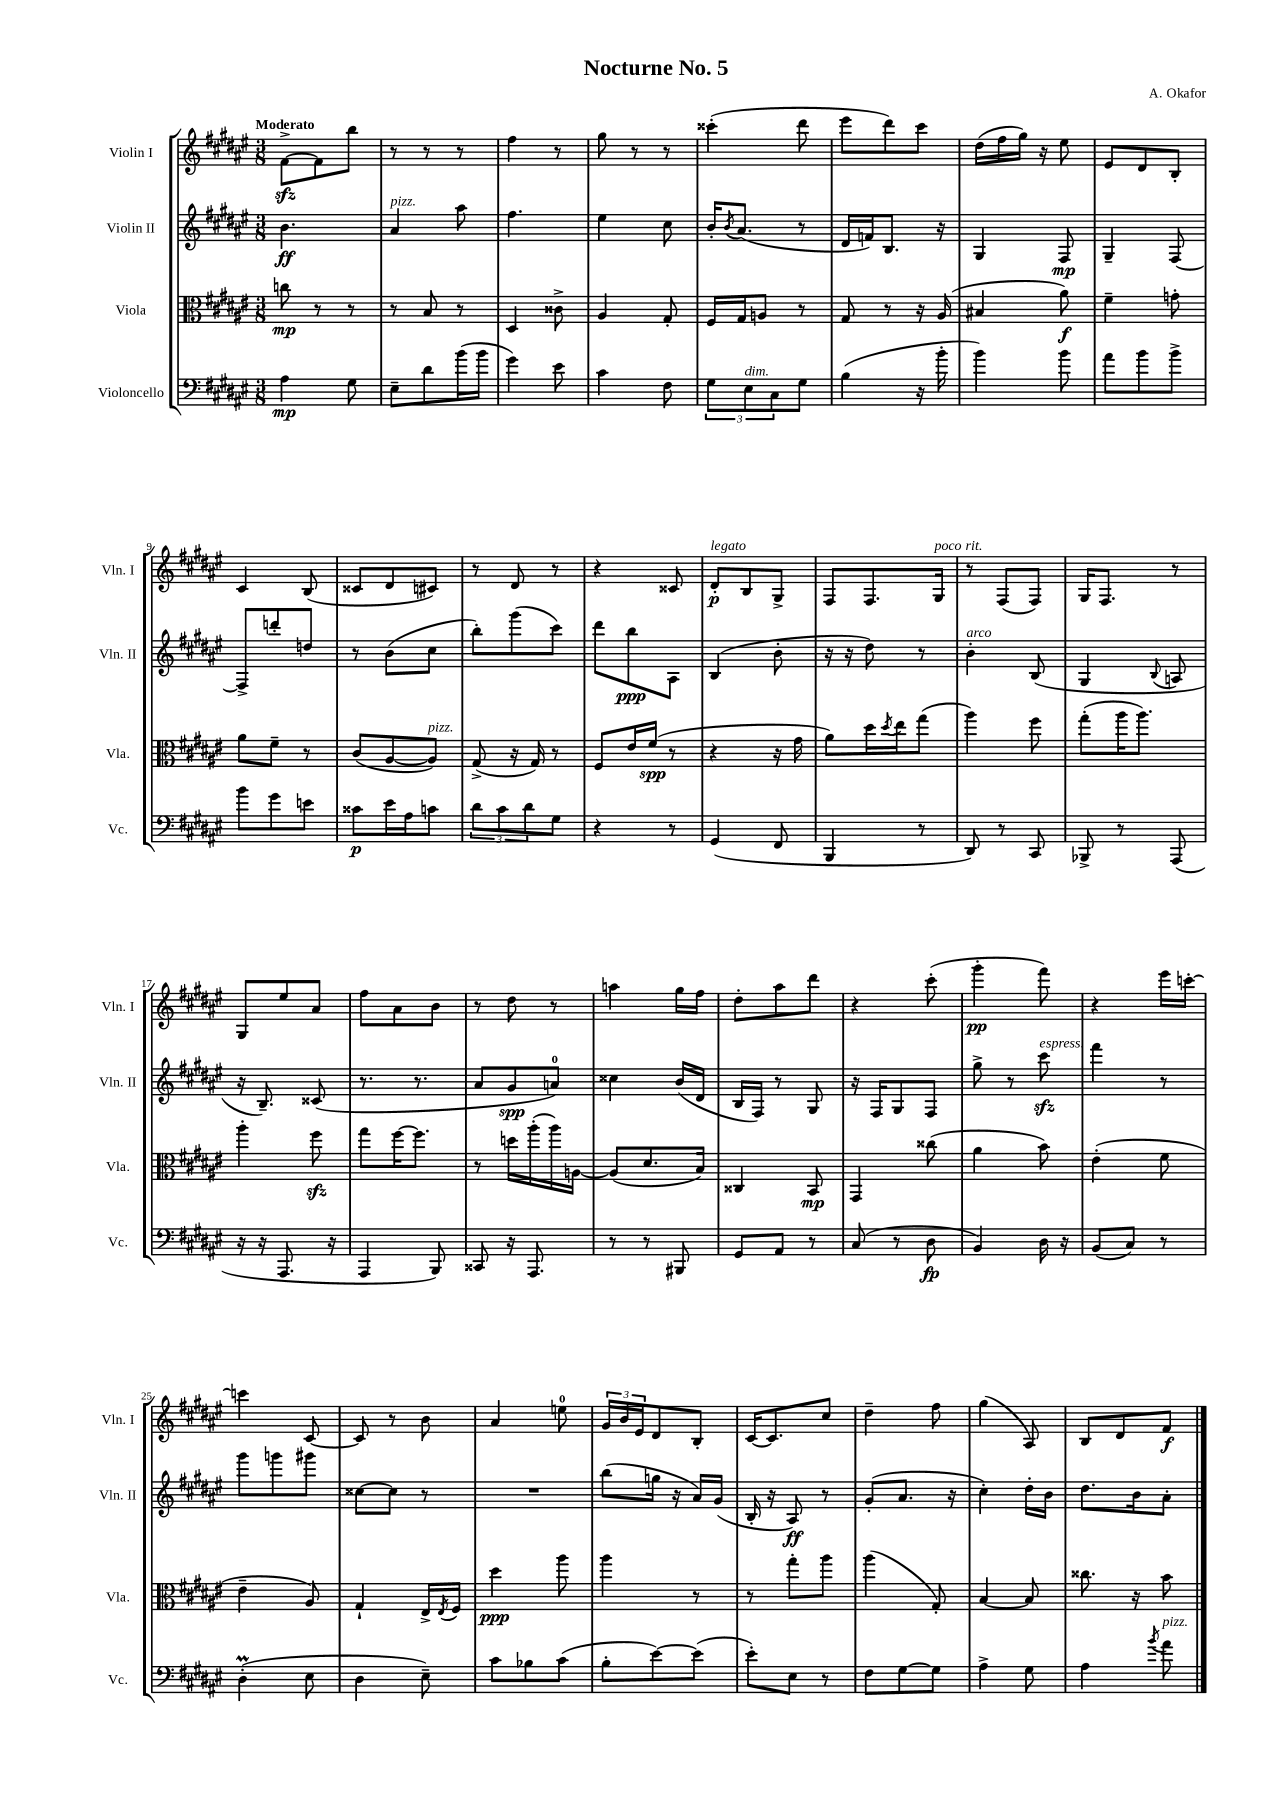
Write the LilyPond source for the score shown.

\header { title = "Nocturne No. 5" composer = "A. Okafor" }
<<
\new StaffGroup <<
\new Staff = "s0" \with { instrumentName = "Violin I" shortInstrumentName = "Vln. I" } {
    \clef treble \key fis \major \numericTimeSignature \time 3/8 \tempo "Moderato"
    fis'8~->\sfz fis'8 b''8 |
    r8 r8 r8 |
    fis''4 r8 |
    gis''8 r8 r8 |
    cisis'''4-.( dis'''8 |
    eis'''8 dis'''8) cis'''8 |
    dis''16( fis''16 gis''16) r16 eis''8 |
    eis'8 dis'8 b8-. |
    cis'4 b8( |
    cisis'8 dis'8 cis'8) |
    r8 dis'8 r8 |
    r4 cisis'8 |
    dis'8-.\p^\markup { \italic "legato" } b8 gis8-> |
    fis8 fis8. gis16^\markup { \italic "poco rit." } |
    r8 fis8( fis8) |
    gis16 fis8. r8 |
    gis8 eis''8 ais'8 |
    fis''8 ais'8 b'8 |
    r8 dis''8 r8 |
    a''4 gis''16 fis''16 |
    dis''8-. ais''8 dis'''8 |
    r4 cis'''8-.( |
    gis'''4-.\pp fis'''8) |
    r4 eis'''16 c'''16~-. |
    c'''4 cis'8~ |
    cis'8 r8 b'8 |
    ais'4 e''8-0 |
    \tuplet 3/2 { gis'16 b'16 eis'16 } dis'8 b8-. |
    cis'16~ cis'8. cis''8 |
    dis''4-- fis''8 |
    gis''4( ais8) |
    b8 dis'8 fis'8\f \bar "|." |
}
\new Staff = "s1" \with { instrumentName = "Violin II" shortInstrumentName = "Vln. II" } {
    \clef treble \key fis \major \numericTimeSignature \time 3/8
    b'4.\ff |
    ais'4^\markup { \italic "pizz." } ais''8 |
    fis''4. |
    eis''4 cis''8 |
    b'16-. \acciaccatura { b'8 } ais'8.( r8 |
    dis'16 f'16) b8. r16 |
    gis4 fis8\mp |
    gis4-- fis8~ |
    fis8-> d'''8-. d''8 |
    r8 b'8( cis''8 |
    b''8-.) gis'''8( cis'''8) |
    dis'''8 b''8\ppp ais8 |
    b4( b'8-. |
    r16 r16 dis''8) r8 |
    b'4-.^\markup { \italic "arco" } b8( |
    gis4 \appoggiatura { b8 } a8 |
    r16 b8.--) cisis'8( |
    r8. r8. |
    ais'8 gis'8\spp a'8-0) |
    cisis''4 b'16( dis'16 |
    b16 fis16) r8 gis8 |
    r16 fis16 gis8 fis8 |
    gis''8-> r8 cis'''8\sfz^\markup { \italic "espress." } |
    fis'''4 r8 |
    gis'''8 g'''8 gis'''8 |
    cisis''8~ cisis''8 r8 |
    R4. |
    b''8( g''16 r16 ais'16) gis'16( |
    b16-. r16 ais8\ff) r8 |
    gis'8-.( ais'8. r16 |
    cis''4-.) dis''16-. b'16 |
    dis''8. b'16 ais'8-. \bar "|." |
}
\new Staff = "s2" \with { instrumentName = "Viola" shortInstrumentName = "Vla." } {
    \clef alto \key fis \major \numericTimeSignature \time 3/8
    c''8\mp r8 r8 |
    r8 b8 r8 |
    dis4 cisis'8-> |
    ais4 gis8-. |
    fis16 gis16 a8 r8 |
    gis8 r8 r16 ais16( |
    bis4 ais'8\f) |
    fis'4-- g'8-. |
    ais'8 fis'8-- r8 |
    cis'8( ais8~ ais8^\markup { \italic "pizz." }) |
    gis8->( r16 gis16) r8 |
    fis8 eis'16 fis'16\spp( r8 |
    r4 r16 gis'16 |
    ais'8) dis''16 \acciaccatura { dis''8 } eis''16 gis''8( |
    ais''4) fis''8 |
    gis''8-.( ais''16 ais''8.) |
    ais''4-. fis''8\sfz |
    gis''8 fis''16~ fis''8. |
    r8 d''16 ais''16-.( ais''16) a16~ |
    a8( dis'8. b16) |
    cisis4 b,8\mp |
    gis,4 cisis''8( |
    ais'4 b'8) |
    eis'4-.( fis'8 |
    eis'4-- ais8) |
    gis4-! eis16-> \acciaccatura { eis8 } fis16 |
    dis''4\ppp ais''8 |
    ais''4 r8 |
    r8 gis''8-. ais''8 |
    ais''4( gis8-.) |
    b4~ b8 |
    cisis''8. r16 b'8 \bar "|." |
}
\new Staff = "s3" \with { instrumentName = "Violoncello" shortInstrumentName = "Vc." } {
    \clef bass \key fis \major \numericTimeSignature \time 3/8
    ais4\mp gis8 |
    eis8-- dis'8 b'16( b'16 |
    gis'4) eis'8 |
    cis'4 fis8 |
    \tuplet 3/2 { gis8 eis8^\markup { \italic "dim." } cis8 } gis8 |
    b4( r16 b'16-. |
    b'4) b'8 |
    ais'8 b'8 b'8-> |
    b'8 gis'8 e'8 |
    cisis'8\p eis'16 ais16 c'8 |
    \tuplet 3/2 { dis'8 cis'8 dis'8 } gis8 |
    r4 r8 |
    gis,4( fis,8 |
    b,,4 r8 |
    dis,8) r8 cis,8 |
    bes,,8-> r8 ais,,8( |
    r16 r16 ais,,8. r16 |
    ais,,4 b,,8) |
    cisis,8 r16 ais,,8. |
    r8 r8 bis,,8 |
    gis,8 ais,8 r8 |
    cis8( r8 dis8\fp |
    b,4) dis16 r16 |
    b,8( cis8) r8 |
    dis4-.\prall( eis8 |
    dis4 eis8--) |
    cis'8 bes8 cis'8( |
    b8-. eis'8~) eis'8( |
    eis'8-.) eis8 r8 |
    fis8 gis8~ gis8 |
    ais4-> gis8 |
    ais4 \acciaccatura { b'8 } ais'8^\markup { \italic "pizz." } \bar "|." |
}
>>
>>
